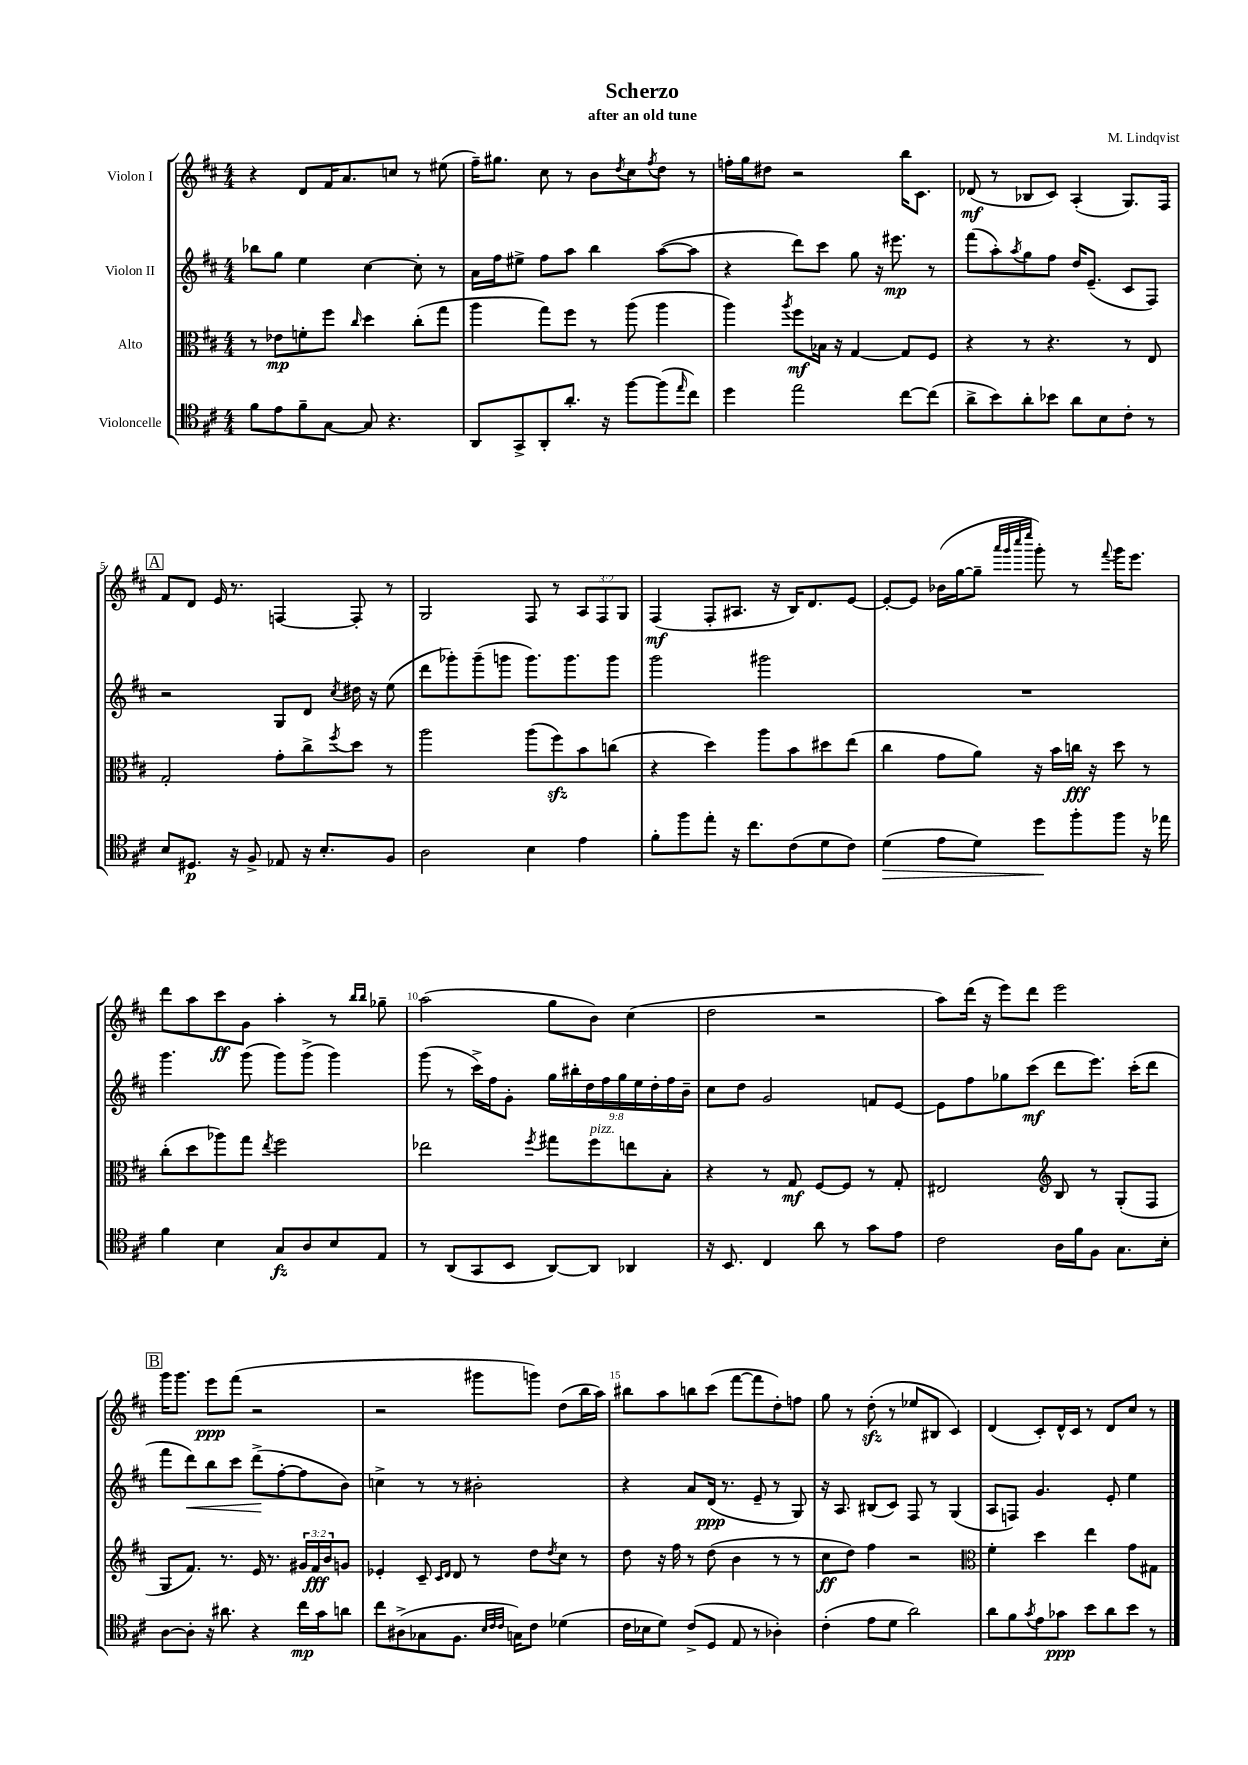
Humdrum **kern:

**kern	**kern	**kern	**kern
*staff4	*staff3	*staff2	*staff1
*clefC4	*clefC3	*clefG2	*clefG2
*k[f#c#]	*k[f#c#]	*k[f#c#]	*k[f#c#]
*M4/4	*M4/4	*M4/4	*M4/4
8f#	8r	8bb-	4r
8e	8e-	8gg	.
8f#~	8f'	4ee	8d
[8G	8ff#	.	16f#
.	.	.	8.a
.	16qqcc#	.	.
8G]	4dd	[4cc#	.
4.r	.	.	8cc
.	(8cc#'	8cc#']	8r
.	8gg	8r	(8ee#
=	=	=	=
8AA	4aa	16a	16ff#~)
.	.	16ff#	8.gg#
8GG^	.	8ee#^	.
8AA'	8gg)	8ff#	8cc#
8.a'	8ff#	8aa	8r
.	8r	4bb	8b
16r	.	.	.
.	.	.	8qdd
[8ff#	(8aa	.	8cc#
.	.	.	8qff#
(8ff#]	4aa	([8aa	8dd
16qqee	.	.	.
8cc#)	.	8aa]	8r
=	=	=	=
4dd	4aa)	4r	16ff'
.	.	.	16gg
.	.	.	8dd#
.	8qaa	.	.
2ee	8ff#	8ddd)	2r
.	16B-	8ccc#	.
.	16r	.	.
.	[4G	8gg	.
.	.	16r	.
.	.	8.eee#	.
[8cc#	8G]	.	16bb
.	.	.	8.c#
(8cc#]	8F#	8r	.
=	=	=	=
8a^	4r	(8fff#	(8d-
8b)	.	8aa')	8r
.	.	8qaa	.
8a'	8r	8gg	8B-
8b-	4.r	8ff#	8c#)
8a	.	16dd	(4A'
.	.	(8.e~	.
8B	.	.	.
8c#'	8r	8c#	8.G)
8r	8E	8F#)	.
.	.	.	16F#
=	=	=	=
8B	2G'	2r	8f#
8.D#	.	.	8d
.	.	.	16e
16r	.	.	8.r
8F#^	.	.	.
8E-	8g'	8G	[4F
16r	8cc#^	8d	.
8.B'	.	.	.
.	8qff#	8qcc#	.
.	8dd	16dd#	8F']
.	.	16r	.
8F#	8r	(8ee	8r
=	=	=	=
2A	2aa	8ddd	2G
.	.	8ggg-')	.
.	.	(8ggg-~	.
.	.	8ggg	.
4B	(8aa	8.ggg)	8F#
.	8ff#)	.	8r
.	.	8.ggg	.
4e	8b	.	12A
.	.	.	12F#
.	(8cc	8ggg	.
.	.	.	12G
=	=	=	=
8f#'	4r	2ggg	(4F#
8ff#	.	.	.
8ee'	4dd)	.	8F#'
16r	.	.	8.A#
8.cc#	.	.	.
.	8aa	2ggg#	.
.	.	.	16r
(8c#	8b	.	16B)
.	.	.	8.d
8d	8dd#	.	.
8c#)	(8ee	.	[8e
=	=	=	=
(4d	4cc#	1r	8e'_
.	.	.	8e]
8e	8g	.	(16b-
.	.	.	[16gg
8d)	8a)	.	8gg~]
.	.	.	32qqaaa
.	.	.	32qqggg
.	.	.	32qqcccc#
.	.	.	32qqeeee
8dd	16r	.	8ggg')
.	16b	.	.
8ff#'	16cc	.	8r
.	16r	.	.
.	.	.	8qqfff#
8ff#	8dd	.	16ggg
.	.	.	8.eee
16r	8r	.	.
16ee-	.	.	.
=	=	=	=
4f#	(8cc#'	4.ggg	8ddd
.	8dd	.	8aa
4B	8aa-)	.	8ccc#
.	8gg	(8ggg	8g
.	8qee	.	.
8G	2ff#	8ggg)	4aa'
8A	.	(8ggg^	.
8B	.	4ggg)	8r
.	.	.	16qqbb
.	.	.	16qqbb
8E	.	.	8gg-~
=	=	=	=
8r	2ee-	(8ggg	(2aa
(8AA	.	8r	.
8GG	.	16ccc#^)	.
.	.	16ff#	.
8BB	.	8g'	.
.	8qff#	.	.
[8AA)	8gg#	18gg	8gg
.	.	18bb#'	.
.	.	18dd	.
8AA]	8ff#	.	8b)
.	.	18ff#	.
.	.	18gg	.
4AA-	8ee	.	(4cc#
.	.	18ee	.
.	.	18dd'	.
.	8B'	.	.
.	.	18ff#	.
.	.	18b~	.
=	=	=	=
16r	4r	8cc#	2dd
8.BB	.	.	.
.	.	8dd	.
4C#	8r	2g	.
.	8G	.	.
8a	[8F#	.	2r
8r	8F#]	.	.
8g	8r	8f	.
8e	8G'	[8e	.
=	=	=	=
2c#	2E#	8e]	8aa)
.	.	8ff#	(16ddd
.	.	.	16r
.	.	8gg-	8eee)
.	.	(8ccc#	8ddd
*	*clefG2	*	*
16A	8B	8ddd	2eee
16f#	.	.	.
8F#	8r	8.eee)	.
8.G	(8G'	.	.
.	.	(16ccc#'	.
.	8F#	8ddd	.
16B'	.	.	.
=	=	=	=
[8A	8G	8fff#	16ggg
.	.	.	8.ggg
8A']	8.f#)	8ddd)	.
16r	.	8bb	8eee
8.a#	8.r	.	.
.	.	8ccc#	(8fff#
4r	16e	(8ddd^	2r
.	8.r	.	.
.	.	[8ff#'	.
16cc#	24g#	8ff#]	.
.	24f#	.	.
16g	.	.	.
.	24b	.	.
8a	8g	8b)	.
=	=	=	=
8cc#	4e-'	4cc^	2r
(8A#^	.	.	.
8G-	8c#~	8r	.
.	16qqc#	.	.
.	16qqd	.	.
8.F#	8d	8r	.
.	8r	2b#'	8ggg#
32qqB	.	.	.
32qqc#	.	.	.
32qqc#	.	.	.
16G)	.	.	.
8c#	8dd	.	8ggg)
.	8qdd	.	.
(4d-	8cc#	.	(8dd
.	8r	.	16bb
.	.	.	16aa)
=	=	=	=
16c#	8dd	4r	8bb#
16B-	.	.	.
8d)	16r	.	8aa
.	16ff#	.	.
(8c#^	8r	8a	8bb
8D	(8dd	(16d	(8ccc#
.	.	8.r	.
8E	4b	.	[8fff#
8r	.	8e~	8fff#]
4A-')	8r	8r	8dd')
.	8r	8G)	8ff
=	=	=	=
(4c#'	8cc#	16r	8gg
.	.	8.A	.
.	8dd)	.	8r
8e	4ff#	(8B#	(8dd'
8d	.	8c#)	8r
2a)	2r	8F#	8ee-
.	.	8r	8B#
.	.	(4G	4c#)
=	=	=	=
*	*clefC3	*	*
8a	4f#'	8A	(4d
8f#	.	8F)	.
8qg	.	.	.
8e	4dd	4.g	8c#')
8g-	.	.	16d^^
.	.	.	16c#
8b	4ee	.	8r
8a	.	8e'	8d
8b	8g	4ee	8cc#
8r	8G#	.	8r
==	==	==	==
*-	*-	*-	*-
